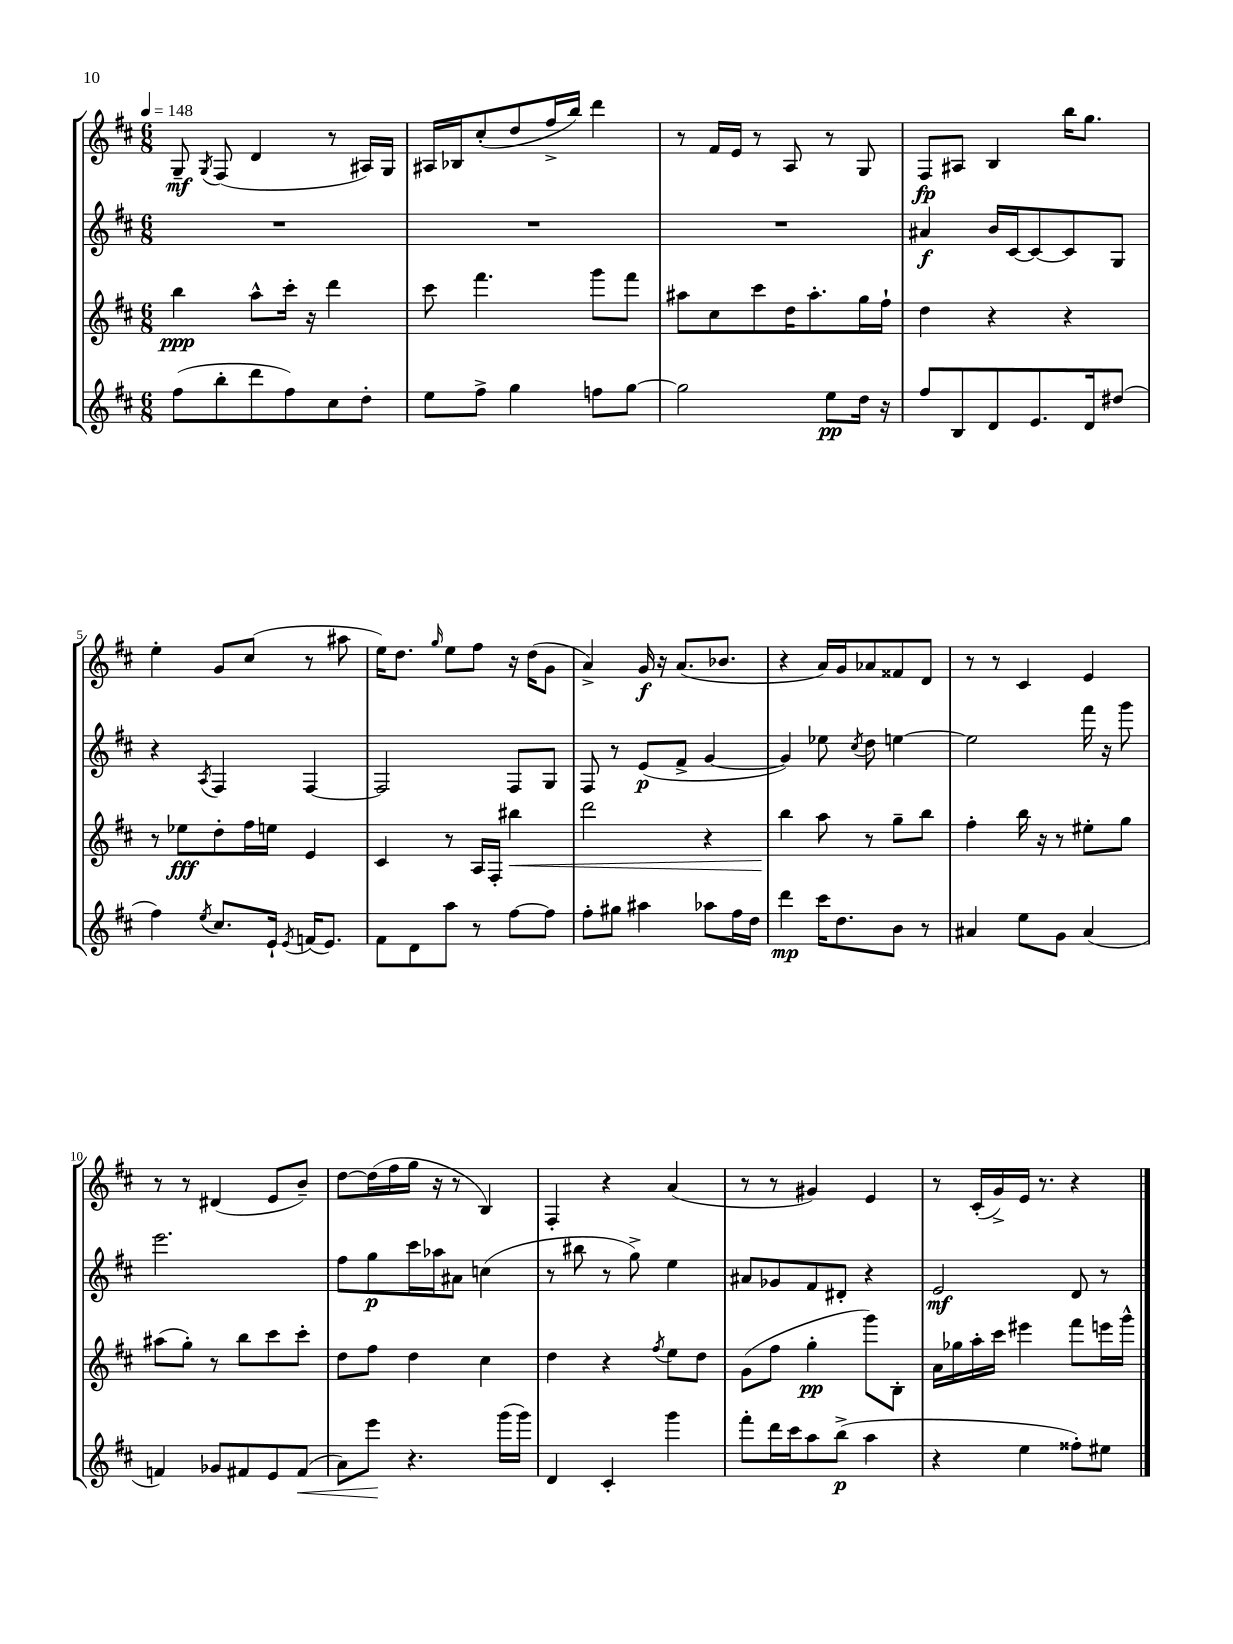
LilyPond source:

<<
\new StaffGroup <<
\new Staff = "s0" {
    \clef treble \key d \major \numericTimeSignature \time 6/8 \tempo 4 = 148
    \autoBeamOff g8--\mf \acciaccatura { g8 } fis8( d'4 r8 ais16[) g16] |
    ais16[ bes16 cis''8-.( d''8 fis''16-> b''16]) d'''4 |
    r8 fis'16[ e'16] r8 a8 r8 g8 |
    fis8[\fp ais8] b4 b''16[ g''8.] |
    e''4-. g'8[ cis''8]( r8 ais''8 |
    e''16[) d''8.] \grace { g''16 } e''8[ fis''8] r16 d''16[( g'8] |
    a'4->) g'16\f r16 a'8.[( bes'8.] |
    r4 a'16[) g'16 aes'8 fisis'8 d'8] |
    r8 r8 cis'4 e'4 |
    r8 r8 dis'4( e'8[ b'8]--) |
    d''8[~ d''16( fis''16 g''16] r16 r8 b4) |
    fis4-. r4 a'4( |
    r8 r8 gis'4) e'4 |
    r8 cis'16[-.( g'16->) e'16] r8. r4 \bar "|." |
}
\new Staff = "s1" {
    \clef treble \key d \major \numericTimeSignature \time 6/8
    \autoBeamOff R2. |
    R2. |
    R2. |
    ais'4\f b'16[ cis'16~ cis'8~ cis'8 g8] |
    r4 \acciaccatura { a8 } fis4 fis4~ |
    fis2 fis8[ g8] |
    fis8 r8 e'8[\p( fis'8]-> g'4~ |
    g'4) ees''8 \acciaccatura { cis''8 } d''8 e''4~ |
    e''2 fis'''16 r16 g'''8 |
    e'''2. |
    fis''8[ g''8\p cis'''16 aes''16 ais'8] c''4( |
    r8 bis''8 r8 g''8->) e''4 |
    ais'8[ ges'8 fis'8 dis'8]-. r4 |
    e'2\mf d'8 r8 \bar "|." |
}
\new Staff = "s2" {
    \clef treble \key d \major \numericTimeSignature \time 6/8
    \autoBeamOff b''4\ppp a''8[-^ cis'''16]-. r16 d'''4 |
    cis'''8 fis'''4. g'''8[ fis'''8] |
    ais''8[ cis''8 cis'''8 d''16 ais''8.-. g''16 fis''16]-! |
    d''4 r4 r4 |
    r8 ees''8[\fff d''8-. fis''16 e''16] e'4 |
    cis'4 r8 a16[ fis16]-. bis''4\< |
    d'''2 r4 |
    b''4\! a''8 r8 g''8[-- b''8] |
    fis''4-. b''16 r16 r8 eis''8[-. g''8] |
    ais''8[( g''8]-.) r8 b''8[ cis'''8 cis'''8]-. |
    d''8[ fis''8] d''4 cis''4 |
    d''4 r4 \acciaccatura { fis''8 } e''8[ d''8] |
    g'8[( fis''8] g''4-.\pp g'''8[) b8]-. |
    a'16[ ges''16 a''16-. cis'''16] eis'''4 fis'''8[ e'''16 g'''16]-^ \bar "|." |
}
\new Staff = "s3" {
    \clef treble \key d \major \numericTimeSignature \time 6/8
    \autoBeamOff fis''8[( b''8-. d'''8 fis''8) cis''8 d''8]-. |
    e''8[ fis''8]-> g''4 f''8[ g''8]~ |
    g''2 e''8[\pp d''16] r16 |
    fis''8[ b8 d'8 e'8. d'16 dis''8]( |
    fis''4) \acciaccatura { e''8 } cis''8.[ e'16]-! \acciaccatura { e'8 } f'16[( e'8.]) |
    fis'8[ d'8 a''8] r8 fis''8[~ fis''8] |
    fis''8[-. gis''8] ais''4 aes''8[ fis''16 d''16] |
    d'''4\mp cis'''16[ d''8. b'8] r8 |
    ais'4 e''8[ g'8] ais'4( |
    f'4) ges'8[ fis'8 e'8 fis'8]\<( |
    a'8[) e'''8]\! r4. g'''16[( g'''16]) |
    d'4 cis'4-. g'''4 |
    fis'''8[-. d'''16 cis'''16 a''8 b''8]->\p( a''4 |
    r4 e''4 fisis''8[-.) eis''8] \bar "|." |
}
>>
>>
